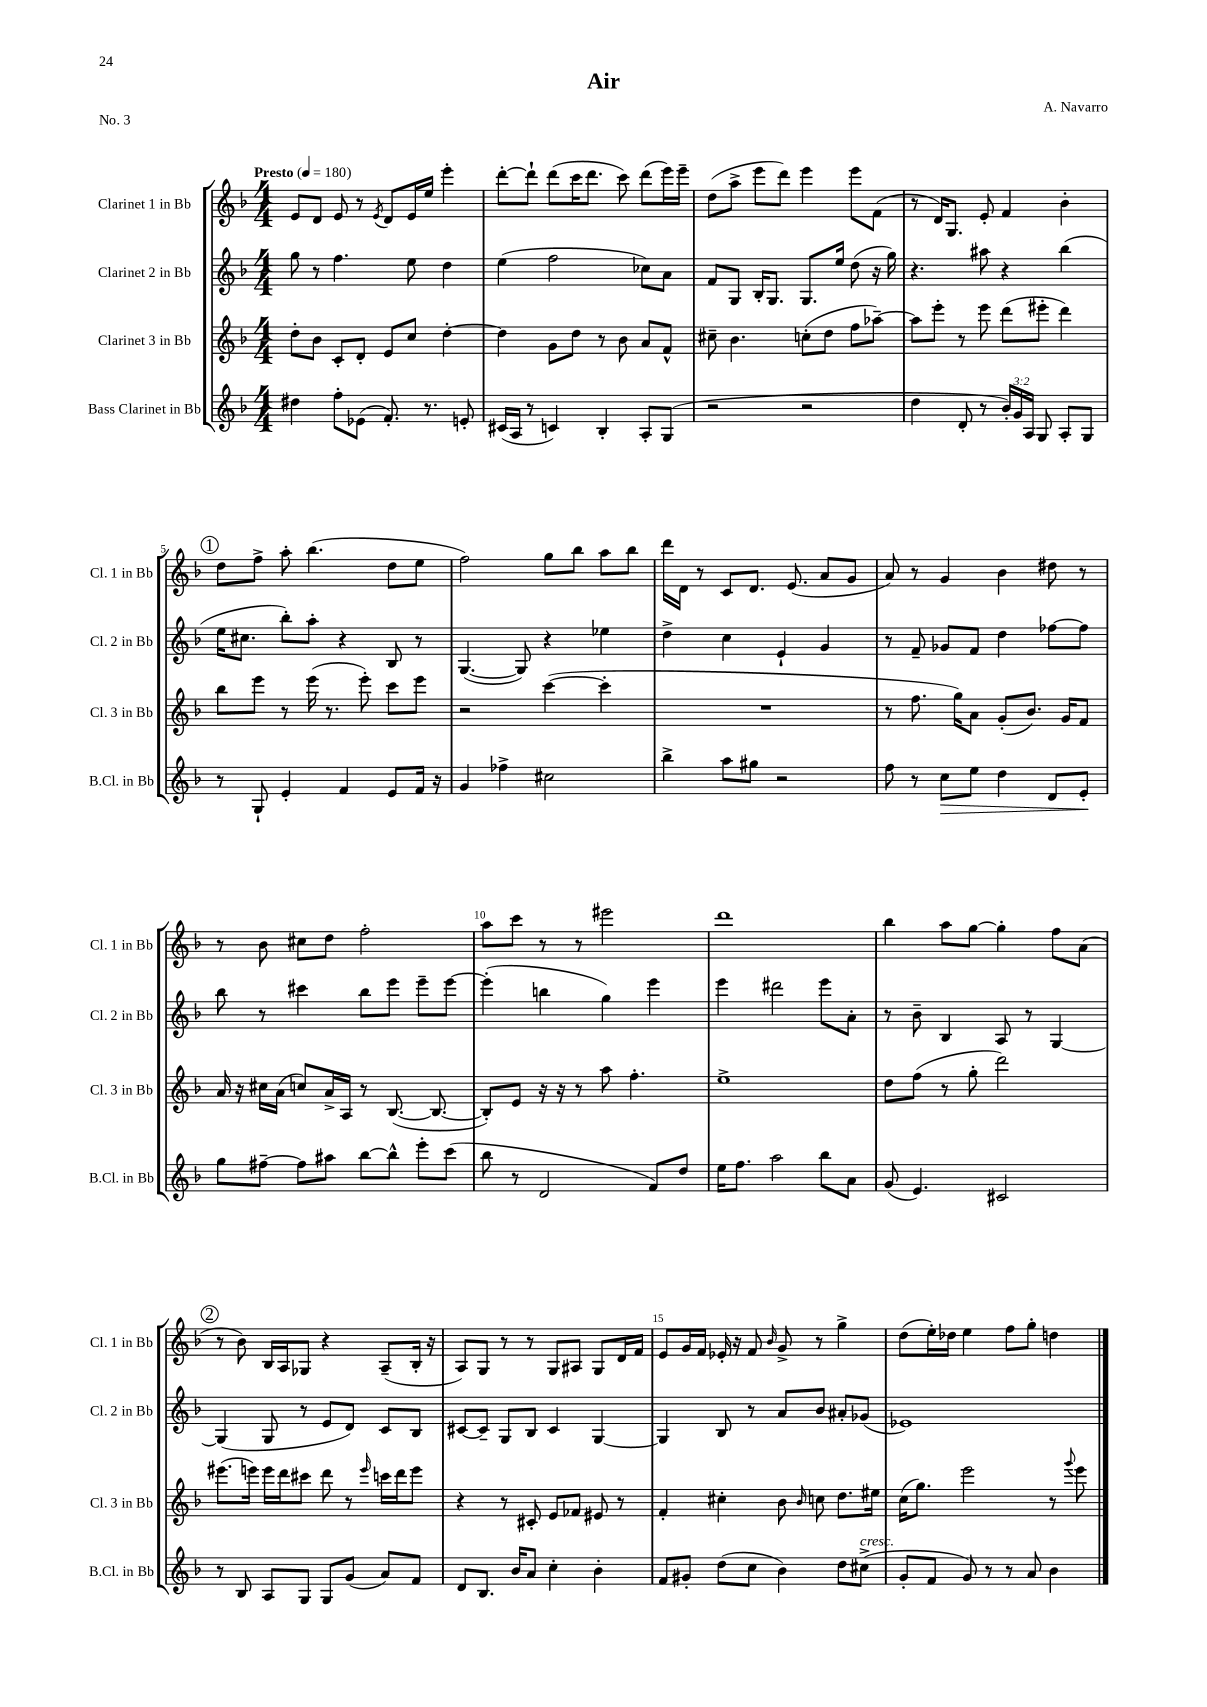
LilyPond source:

\header { title = "Air" composer = "A. Navarro" piece = "No. 3" }
<<
\new StaffGroup <<
\new Staff = "s0" \with { instrumentName = "Clarinet 1 in Bb" shortInstrumentName = "Cl. 1 in Bb" } {
    \clef treble \key f \major \numericTimeSignature \time 4/4 \tempo "Presto" 4 = 180
    \autoBeamOff e'8[ d'8] e'8 r8 \acciaccatura { e'8 } d'8[ e'16 e''16] e'''4-. |
    d'''8[~-. d'''8]-! d'''8[( c'''16 d'''8.] c'''8) d'''8[( e'''16) e'''16]-- |
    d''8[( a''8]-> e'''8[ d'''8]) e'''4 e'''8[ f'8]( |
    r8 d'16[) g8.] e'8-. f'4 bes'4-. |
    \mark \markup { \circle "1" } d''8[ f''8]-> a''8-. bes''4.( d''8[ e''8] |
    f''2) g''8[ bes''8] a''8[ bes''8] |
    d'''16[ d'16] r8 c'8[ d'8.] e'8.( a'8[ g'8] |
    a'8) r8 g'4 bes'4 dis''8 r8 |
    r8 bes'8 cis''8[ d''8] f''2-. |
    a''8[ c'''8] r8 r8 eis'''2 |
    d'''1 |
    bes''4 a''8[ g''8]~ g''4-. f''8[ a'8]( |
    \mark \markup { \circle "2" } r8 bes'8) bes16[ a16 ges8] r4 a8[--( bes16]-. r16 |
    a8[) g8] r8 r8 g8[ ais8] g8[ d'16 f'16] |
    e'8[ g'16 f'16] ees'16-. r16 f'8 \grace { bes'16 } g'8-> r8 g''4-> |
    d''8[( e''16-.) des''16] e''4 f''8[ g''8]-. d''4 \bar "|." |
}
\new Staff = "s1" \with { instrumentName = "Clarinet 2 in Bb" shortInstrumentName = "Cl. 2 in Bb" } {
    \clef treble \key f \major \numericTimeSignature \time 4/4
    \autoBeamOff g''8 r8 f''4. e''8 d''4 |
    e''4( f''2 ces''8[) a'8] |
    f'8[ g8] bes16[-. g8.] g8.[ e''16] d''8( r16 g''16) |
    r4. ais''8 r4 bes''4( |
    \mark \markup { \circle "1" } e''16[ cis''8.] bes''8[-.) a''8]-. r4 bes8 r8 |
    g4.~( g8) r4 ees''4 |
    d''4-> c''4 e'4-! g'4 |
    r8 f'8-- ges'8[ f'8] d''4 fes''8[~ fes''8] |
    bes''8 r8 cis'''4 bes''8[ e'''8] e'''8[-- e'''8]~ |
    e'''4-.( b''4 g''4) e'''4 |
    e'''4 dis'''2 e'''8[ a'8]-. |
    r8 bes'8-- bes4 a8 r8 g4~ |
    \mark \markup { \circle "2" } g4( g8 r8 e'8[ d'8]) c'8[ bes8] |
    cis'8[~ cis'8]-- g8[ bes8] cis'4 g4~ |
    g4 bes8 r8 a'8[ bes'8] ais'8[-. ges'8]( |
    ees'1) \bar "|." |
}
\new Staff = "s2" \with { instrumentName = "Clarinet 3 in Bb" shortInstrumentName = "Cl. 3 in Bb" } {
    \clef treble \key f \major \numericTimeSignature \time 4/4
    \autoBeamOff d''8[-. bes'8] c'8[-. d'8]-. e'8[ c''8] d''4~-. |
    d''4 g'8[ d''8] r8 bes'8 a'8[ f'8]-^ |
    cis''8-- bes'4. c''8[-.( d''8] f''8[ aes''8]~--) |
    aes''8[ e'''8]-. r8 e'''8 d'''8[( eis'''8]-. d'''4) |
    \mark \markup { \circle "1" } bes''8[ e'''8] r8 e'''16( r8. e'''8-.) c'''8[ e'''8] |
    r2 c'''4~( c'''4-. |
    R1 |
    r8 f''8. g''16[) a'8] g'8[-.( bes'8.]) g'16[ f'8] |
    a'16 r16 cis''16[ a'16]( c''8[) a'16-> a16] r8 bes8.~( bes8.~ |
    bes8[-.) e'8] r16 r16 r8 a''8 f''4.-. |
    e''1-> |
    d''8[ f''8]( r8 g''8-. d'''2) |
    \mark \markup { \circle "2" } eis'''8.[( e'''16]) e'''16[ d'''16 cis'''8] d'''8 r8 \grace { e'''16 } c'''16[ d'''16 e'''8] |
    r4 r8 cis'8-. e'8[ fes'8] eis'8 r8 |
    f'4-. cis''4-. bes'8 \grace { bes'16 } c''8 d''8.[ eis''16] |
    c''16[( g''8.]) e'''2 r8 \appoggiatura { g'''8 } e'''8 \bar "|." |
}
\new Staff = "s3" \with { instrumentName = "Bass Clarinet in Bb" shortInstrumentName = "B.Cl. in Bb" } {
    \clef treble \key f \major \numericTimeSignature \time 4/4 \override Staff.TupletNumber.text = #tuplet-number::calc-fraction-text
    \autoBeamOff dis''4 f''8[-. ees'8]( f'8.-.) r8. e'8-. |
    cis'16[( a16] r8 c'4) bes4-. a8[-. g8]( |
    r2 r2 |
    d''4 d'8-. r8 \tuplet 3/2 { bes'16[-.) g'16 a16] } g8 a8[-. g8] |
    \mark \markup { \circle "1" } r8 g8-! e'4-. f'4 e'8[ f'16] r16 |
    g'4 fes''4-> cis''2 |
    bes''4-> a''8[ gis''8] r2 |
    f''8 r8 c''8[\> e''8] d''4 d'8[ e'8]-.\! |
    g''8[ fis''8]~-- fis''8[ ais''8] bes''8[~ bes''8]-^ e'''8[-. c'''8]( |
    bes''8 r8 d'2 f'8[) d''8] |
    e''16[ f''8.] a''2 bes''8[ a'8] |
    g'8( e'4.) cis'2 |
    \mark \markup { \circle "2" } r8 bes8 a8[ g8] g8[ g'8]( a'8[) f'8] |
    d'8[ bes8.] bes'16[ a'8] c''4-. bes'4-. |
    f'8[ gis'8]-. d''8[( c''8] bes'4) d''8[ cis''8]->^\markup { \italic "cresc." }( |
    g'8[-. f'8] g'8) r8 r8 a'8 bes'4 \bar "|." |
}
>>
>>
\layout { \context { \Score \override BarNumber.break-visibility = ##(#f #t #t) barNumberVisibility = #(every-nth-bar-number-visible 5) } }
